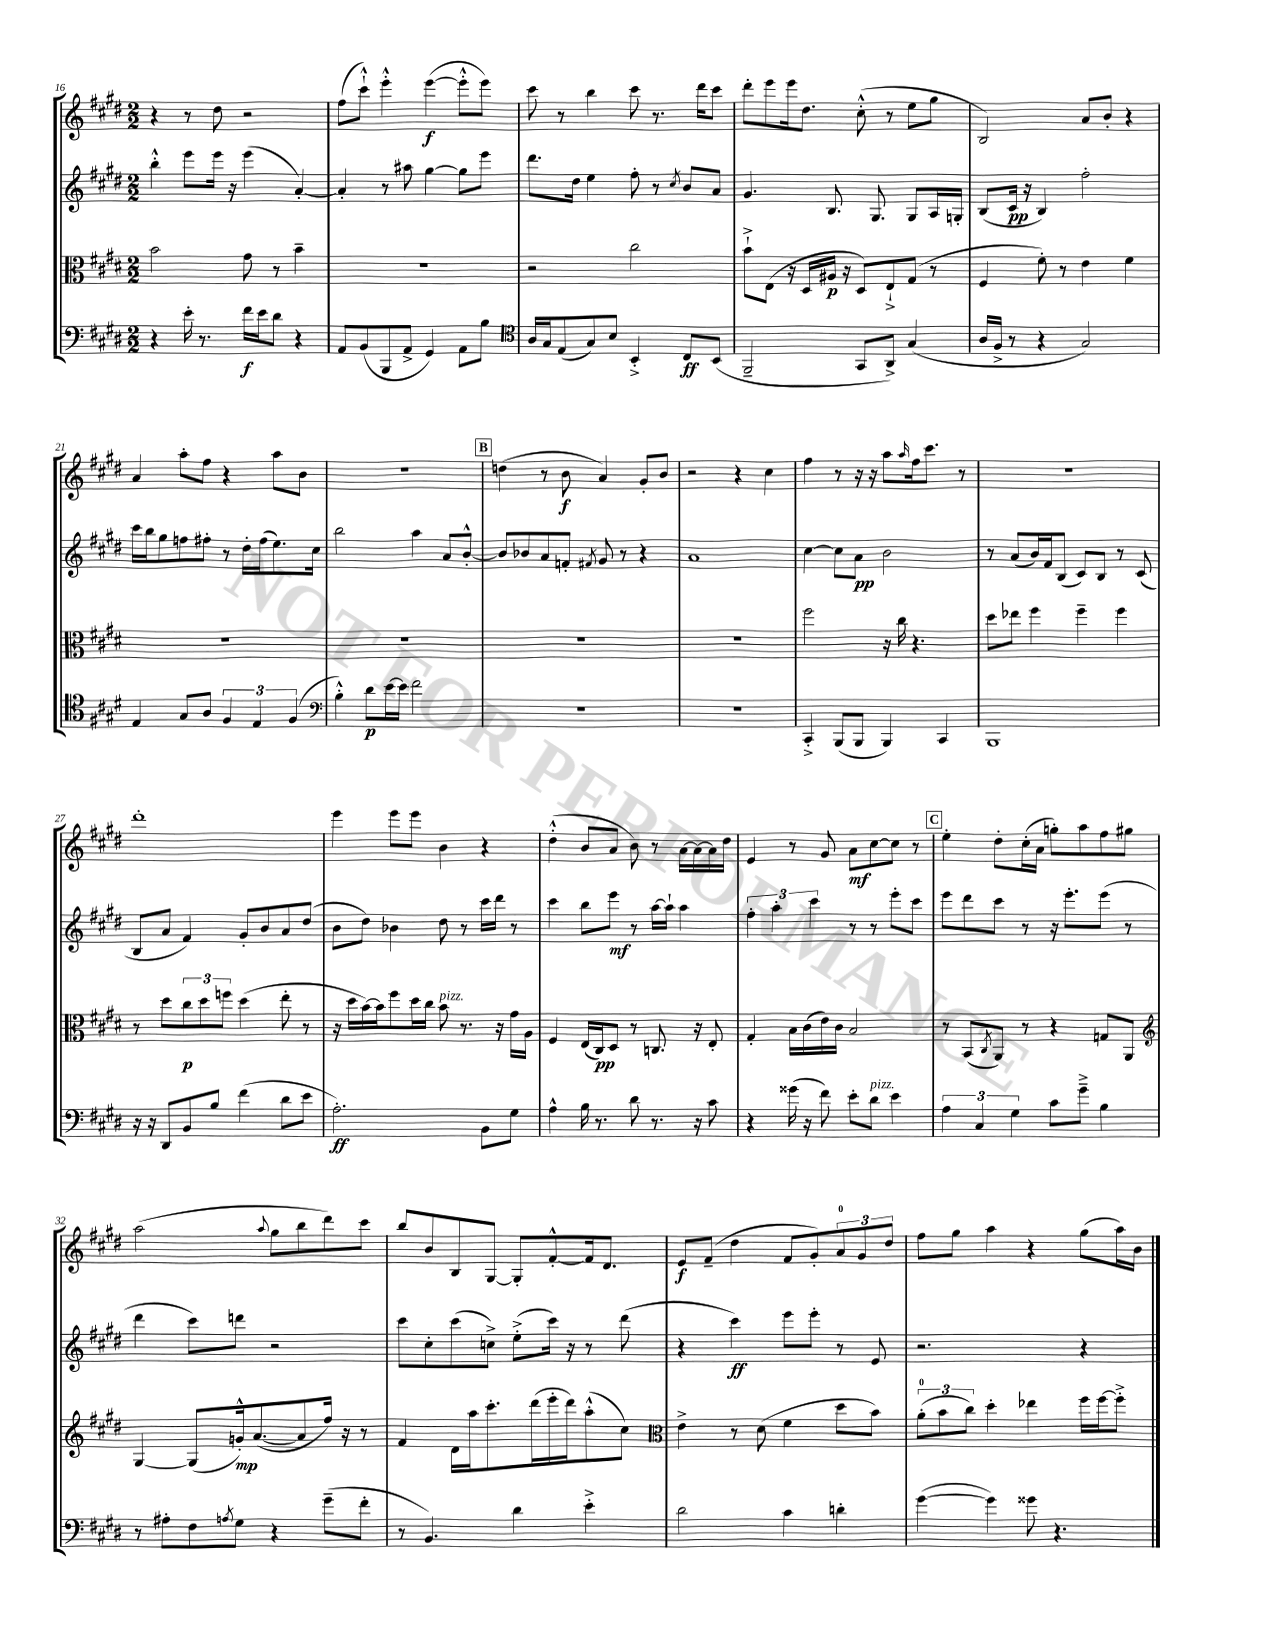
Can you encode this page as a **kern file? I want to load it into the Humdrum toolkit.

**kern	**dynam	**kern	**dynam	**kern	**dynam	**kern	**dynam
*part4	*part4	*part3	*part3	*part2	*part2	*part1	*part1
*staff4	*staff4	*staff3	*staff3	*staff2	*staff2	*staff1	*staff1
*clefF4	*	*clefC3	*	*clefG2	*	*clefG2	*
*k[f#c#g#d#]	*	*k[f#c#g#d#]	*	*k[f#c#g#d#]	*	*k[f#c#g#d#]	*
*M2/2	*	*M2/2	*	*M2/2	*	*M2/2	*
=16	=16	=16	=16	=16	=16	=16	=16
4r	.	2b\	.	4bb'^^\	.	4r	.
16e'\	.	.	.	8eee\L	.	8r	.
8.r	.	.	.	.	.	.	.
.	.	.	.	16eee\Jk	.	8dd#\	.
.	.	.	.	16r	.	.	.
16f#\LL	f	8g#\	.	(4eee\	.	2r	.
16e\J	.	.	.	.	.	.	.
8d#\J	.	8r	.	.	.	.	.
4r	.	4b~\	.	[4a'/)	.	.	.
=17	=17	=17	=17	=17	=17	=17	=17
8AA/L	.	1r	.	4a'/]	.	(8ff#\L	.
(8BB/	.	.	.	.	.	8ccc#`^^\J)	.
8BBB/	.	.	.	8r	.	4eee'^^\	.
8AA^/J	.	.	.	8aa#X\	.	.	.
4GG#/)	.	.	.	[4gg#\	.	([4eee\	f
8AA\L	.	.	.	8gg#\L]	.	8eee'^^\L]	.
8B\J	.	.	.	8eee\J	.	8eee\J)	.
=18	=18	=18	=18	=18	=18	=18	=18
*clefC4	*	*	*	*	*	*	*
16A/LL	.	2r	.	8.ddd#\L	.	8ccc#\	.
16G#/J	.	.	.	.	.	.	.
(8E/	.	.	.	.	.	8r	.
.	.	.	.	16dd#\Jk	.	.	.
8G#/)	.	.	.	4ee\	.	4bb\	.
8B/J	.	.	.	.	.	.	.
4BB'^/	.	2cc#\	.	8ff#'\	.	8ccc#\	.
.	.	.	.	8r	.	8.r	.
.	.	.	.	8qcc#/	.	.	.
8C#/L	ff	.	.	8b/L	.	.	.
.	.	.	.	.	.	16ddd#\KL	.
(8BB/J	.	.	.	8a/J	.	8ccc#\J	.
=19	=19	=19	=19	=19	=19	=19	=19
2FF#~/	.	8b`^\L	.	4.g#/	.	8ddd#'\L	.
.	.	(8E\J	.	.	.	8eee\	.
.	.	16r	.	.	.	16eee\k	.
.	.	16D#/LL	.	.	.	8.dd#\J	.
.	.	16A#X/JJ	p	8.B/	.	.	.
.	.	16r	.	.	.	.	.
8GG#/L	.	8D#/L)	.	.	.	(8cc#'^^\	.
.	.	.	.	8.G#/	.	.	.
8AA^/J)	.	8E`^/	.	.	.	8r	.
(4G#/	.	(8G#/J	.	8G#/L	.	8ee\L	.
.	.	8r	.	16A/L	.	8gg#\J	.
.	.	.	.	16Gn'/JJ	.	.	.
=20	=20	=20	=20	=20	=20	=20	=20
16A/LL	.	4F#/	.	(8B/L	.	2B/)	.
16F#^/JJ	.	.	.	.	.	.	.
8r	.	.	.	16c#/Jk	pp	.	.
.	.	.	.	16r	.	.	.
4r	.	8f#'\)	.	4B/)	.	.	.
.	.	8r	.	.	.	.	.
2G#/)	.	4e\	.	2ff#'\	.	8a/L	.
.	.	.	.	.	.	8b'/J	.
.	.	4f#\	.	.	.	4r	.
!!LO:LB:g=z
=21	=21	=21	=21	=21	=21	=21	=21
4E/	.	1r	.	16ccc#\LL	.	4a/	.
.	.	.	.	16bb\J	.	.	.
.	.	.	.	8gg#\	.	.	.
8G#/L	.	.	.	8ffn\	.	8aa'\L	.
8A/J	.	.	.	8ff#X'\J	.	8ff#\J	.
6F#/	.	.	.	8r	.	4r	.
.	.	.	.	16dd#'\LL	.	.	.
6E/	.	.	.	.	.	.	.
.	.	.	.	(16ff#\J	.	.	.
.	.	.	.	8.ee\)	.	8aa\L	.
(6F#/	.	.	.	.	.	.	.
.	.	.	.	.	.	8b\J	.
.	.	.	.	16cc#\Jk	.	.	.
=22	=22	=22	=22	=22	=22	=22	=22
*clefF4	*	*	*	*	*	*	*
4B'^^\)	.	1r	.	2bb\	.	1r	.
8d#\L	p	.	.	.	.	.	.
[16e\L	.	.	.	.	.	.	.
16e\JJ]	.	.	.	.	.	.	.
2f#\	.	.	.	4aa\	.	.	.
.	.	.	.	8a/L	.	.	.
.	.	.	.	[8b'^^/J	.	.	.
!!LO:REH:place=s1:t=B
=23	=23	=23	=23	=23	=23	=23	=23
1r	.	1r	.	8b/L]	.	(4ddn\	.
.	.	.	.	8b-X/	.	.	.
.	.	.	.	8a/	.	8r	.
.	.	.	.	8fn'/J	.	8b\	f
.	.	.	.	8qf#X/	.	.	.
.	.	.	.	8g#/	.	4a/)	.
.	.	.	.	8r	.	.	.
.	.	.	.	4r	.	8g#'/L	.
.	.	.	.	.	.	8b/J	.
=24	=24	=24	=24	=24	=24	=24	=24
1r	.	1r	.	1a	.	2r	.
.	.	.	.	.	.	4r	.
.	.	.	.	.	.	4cc#\	.
=25	=25	=25	=25	=25	=25	=25	=25
4CC#'^/	.	2ff#\	.	[4cc#\	.	4ff#\	.
(8BBB/L	.	.	.	8cc#\L]	.	8r	.
8BBB/J	.	.	.	8a\J	pp	16r	.
.	.	.	.	.	.	16r	.
4BBB/)	.	16r	.	2b\	.	8aa\L	.
.	.	16cc#\	.	.	.	.	.
.	.	.	.	.	.	16qqaa/	.
.	.	4.r	.	.	.	16ff#\k	.
.	.	.	.	.	.	8.ccc#\J	.
4CC#/	.	.	.	.	.	.	.
.	.	.	.	.	.	8r	.
=26	=26	=26	=26	=26	=26	=26	=26
1BBB	.	8dd#\L	.	8r	.	1r	.
.	.	8ee-X\J	.	(8a/L	.	.	.
.	.	4ff#\	.	16b/L)	.	.	.
.	.	.	.	16f#/J	.	.	.
.	.	.	.	(8B/J	.	.	.
.	.	4ff#~\	.	8c#/L)	.	.	.
.	.	.	.	8B/J	.	.	.
.	.	4ff#\	.	8r	.	.	.
.	.	.	.	(8c#/	.	.	.
!!LO:LB:g=z
=27	=27	=27	=27	=27	=27	=27	=27
16r	.	8r	.	8B/L	.	1ddd#'	.
16r	.	.	.	.	.	.	.
8DD#/L	.	8dd#\L	.	8a/J	.	.	.
8BB/	.	12cc#\	p	4f#/)	.	.	.
.	.	12dd#\	.	.	.	.	.
8B/J	.	.	.	.	.	.	.
.	.	12ffn\J	.	.	.	.	.
(4f#\	.	(4dd#\	.	8g#'/L	.	.	.
.	.	.	.	8b/	.	.	.
8d#\L	.	8ee'\	.	8a/	.	.	.
8e\J	.	8r	.	(8dd#/J	.	.	.
=28	=28	=28	=28	=28	=28	=28	=28
2.A'\)	ff	16r	.	8b\L	.	4eee\	.
.	.	16dd#\LL	.	.	.	.	.
.	.	[16b\)	.	8dd#\J)	.	.	.
.	.	16b\J]	.	.	.	.	.
.	.	8ff#\	.	4b-X\	.	8eee\L	.
.	.	16dd#\L	.	.	.	8eee\J	.
.	.	16cc#\JJ	.	.	.	.	.
!	!	!LO:TX:a:i:t=pizz.	!	!	!	!	!
.	.	8b\	.	8dd#\	.	4b\	.
.	.	8.r	.	8r	.	.	.
8BB\L	.	.	.	16ccc#\LL	.	4r	.
.	.	16r	.	16ddd#\JJ	.	.	.
8G#\J	.	16g#\LL	.	8r	.	.	.
.	.	16A\JJ	.	.	.	.	.
=29	=29	=29	=29	=29	=29	=29	=29
4A^^\	.	4F#/	.	4ccc#\	.	(4dd#'^^\	.
16B\	.	(16E/LL	.	8bb\L	.	8b/L	.
8.r	.	16C#/J)	pp	.	.	.	.
.	.	8D#/J	.	8eee\J	mf	8a/J	.
8d#\	.	8r	.	8r	.	8b\)	.
8.r	.	8.Cn/	.	[16aa\LL	.	8r	.
.	.	.	.	16aa`\JJ]	.	.	.
.	.	.	.	4aa\	.	[16a\LL	.
16r	.	16r	.	.	.	16a\_	.
8c#\	.	8E'/	.	.	.	16a\]	.
.	.	.	.	.	.	16dd#\JJ	.
=30	=30	=30	=30	=30	=30	=30	=30
4r	.	4G#'/	.	6ff#'\	.	4e/	.
.	.	.	.	6aa'\	.	.	.
(16g##X\	.	16B\LL	.	.	.	8r	.
16r	.	(16c#\	.	.	.	.	.
.	.	.	.	6ccc#\	.	.	.
8f#\)	.	16e\)	.	.	.	8g#/	.
.	.	16c#\JJ	.	.	.	.	.
8e'\L	.	2B/	.	8r	.	8a\L	mf
!LO:TX:a:i:t=pizz.	!	!	!	!	!	!	!
8d#\J	.	.	.	8r	.	[8cc#\	.
4e\	.	.	.	8eee'\L	.	8cc#\J]	.
.	.	.	.	8ccc#\J	.	8r	.
!!LO:REH:place=s1:t=C
=31	=31	=31	=31	=31	=31	=31	=31
6A\	.	8r	.	8eee\L	.	4ee'\	.
.	.	(8BB/L	.	8ddd#\	.	.	.
6C#/	.	.	.	.	.	.	.
.	.	8qC#/	.	.	.	.	.
.	.	8AA/J)	.	8ccc#\J	.	8dd#'\L	.
6G#\	.	.	.	.	.	.	.
.	.	8r	.	8r	.	(16cc#'\L	.
.	.	.	.	.	.	16a\JJ	.
8c#\L	.	4r	.	16r	.	8ggn'\L)	.
.	.	.	.	8.eee'\L	.	.	.
8g#~^\J	.	.	.	.	.	8aa\	.
4B\	.	8Gn/L	.	(8eee\J	.	8ff#\	.
.	.	8AA/J	.	8r	.	8gg#X\J	.
!!LO:LB:g=z
=32	=32	=32	=32	=32	=32	=32	=32
*	*	*clefG2	*	*	*	*	*
8r	.	[4G#/	.	4ddd#\	.	(2aa\	.
8A#X'\L	.	.	.	.	.	.	.
8F#\	.	(8G#/L]	.	8ccc#\L)	.	.	.
8qAn/	.	.	.	.	.	.	.
8G#\J	.	16gn'^^/k)	mp	8dddn\J	.	.	.
.	.	([8.a/	.	.	.	.	.
.	.	.	.	.	.	8qqaa/	.
4r	.	.	.	2r	.	8gg#\L	.
.	.	8a/]	.	.	.	8bb\	.
(8g#~\L	.	16ff#/Jk)	.	.	.	8ddd#\)	.
.	.	16r	.	.	.	.	.
8f#'\J	.	8r	.	.	.	8ccc#\J	.
=33	=33	=33	=33	=33	=33	=33	=33
8r	.	4f#/	.	8ccc#\L	.	8bb/L	.
4.BB/)	.	.	.	8cc#'\	.	8b/	.
.	.	16d#\LL	.	(8ccc#\	.	8B/	.
.	.	16aa\J	.	.	.	.	.
.	.	8.ccc#'\	.	8ccn^\J)	.	[8G#/J	.
4d#\	.	.	.	(8ee'^\L	.	8G#'/L]	.
.	.	(16ddd#\L	.	.	.	.	.
.	.	16eee'\	.	16ccc#\Jk)	.	[8f#'^^/	.
.	.	16ddd#\J)	.	16r	.	.	.
4e'^\	.	(8aa'^^\	.	8r	.	16f#/k]	.
.	.	.	.	.	.	8.d#/J	.
.	.	8cc#\J)	.	(8ddd#\	.	.	.
=34	=34	=34	=34	=34	=34	=34	=34
*	*	*clefC3	*	*	*	*	*
2d#\	.	4e^\	.	4r	.	8e/L	f
.	.	.	.	.	.	(8f#~/J	.
.	.	8r	.	4ccc#\)	ff	4dd#\	.
.	.	(8d#\	.	.	.	.	.
4c#\	.	4f#\	.	8eee\L	.	8f#/L	.
.	.	.	.	8eee'\J	.	8g#'/)	.
4dn'\	.	8dd#\L	.	8r	.	12a/	.
.	.	.	.	.	.	12g#/	.
.	.	8b\J)	.	8e/	.	.	.
.	.	.	.	.	.	12dd#/J	.
=35	=35	=35	=35	=35	=35	=35	=35
([4g#\	.	(12a'\L	.	2.r	.	8ff#\L	.
.	.	12b\	.	.	.	.	.
.	.	.	.	.	.	8gg#\J	.
.	.	12cc#\J)	.	.	.	.	.
4g#\])	.	4dd#'\	.	.	.	4aa\	.
8g##X\	.	4ee-X\	.	.	.	4r	.
4.r	.	.	.	.	.	.	.
.	.	16ff#\LL	.	4r	.	(8gg#\L	.
.	.	[16ff#\J	.	.	.	.	.
.	.	8ff#'^\J]	.	.	.	16aa\L)	.
.	.	.	.	.	.	16b\JJ	.
==	==	==	==	==	==	==	==
*-	*-	*-	*-	*-	*-	*-	*-
